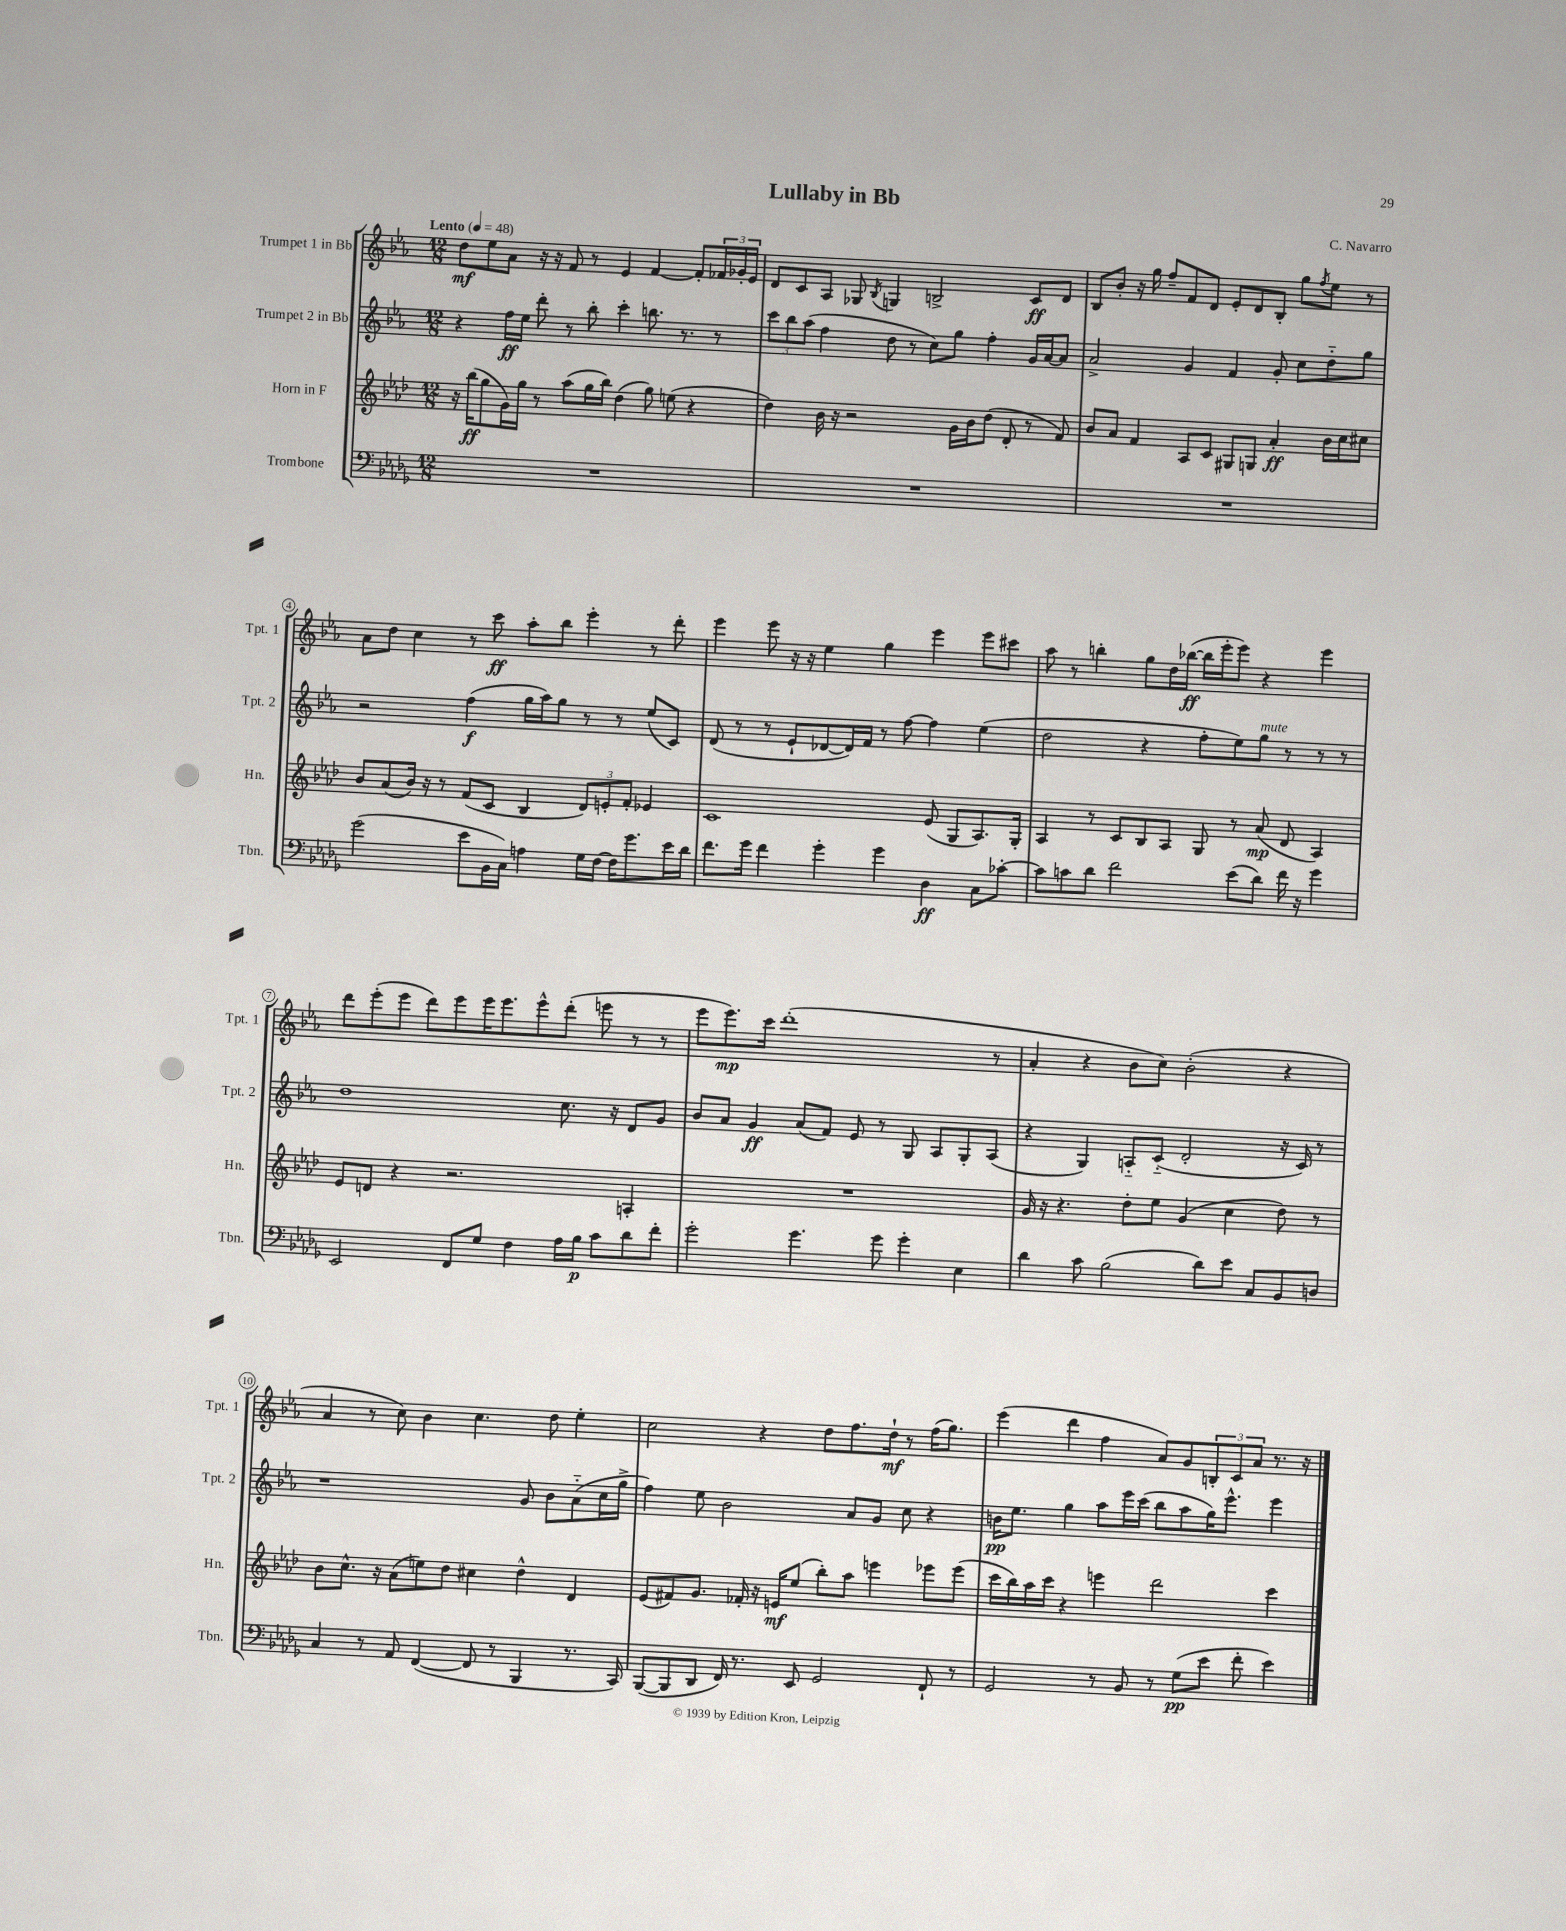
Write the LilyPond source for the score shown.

\header { title = "Lullaby in Bb" composer = "C. Navarro" }
<<
\new StaffGroup <<
\new Staff = "s0" \with { instrumentName = "Trumpet 1 in Bb" shortInstrumentName = "Tpt. 1" } {
    \clef treble \key ees \major \numericTimeSignature \time 12/8 \tempo "Lento" 4 = 48
    d''8\mf ees''8 aes'8 r16 r16 f'8 r8 ees'4 f'4~ f'8-. \tuplet 3/2 { fes'16 ges'16-. ees'16 } |
    d'8 c'8 aes8 ges8 \acciaccatura { bes8 } g4 b2-> c'8\ff d'8 |
    bes8 bes'8-. r16 g''16 f''8-- f'8 d'8 ees'8-. d'8 bes8-. g''8 \acciaccatura { f''8 } ees''8 r8 |
    aes'8 d''8 c''4 r8 c'''8\ff aes''8-. bes''8 ees'''4-. r8 d'''8-. |
    ees'''4 ees'''8 r16 r16 ees''4 g''4 ees'''4 ees'''8 cis'''8 |
    aes''8 r8 b''4-. g''8 d''16 bes''16~\ff( bes''16 ees'''16-. ees'''8) r4 ees'''4 |
    d'''8 ees'''8-.( ees'''8 d'''8) ees'''8 ees'''16 ees'''8. ees'''8-^ d'''8-.( e'''8 r8 r8 |
    ees'''8 ees'''8.\mp) c'''16 d'''1-.( r8 |
    aes'4-. r4 bes'8 c''8) bes'2-.( r4 |
    aes'4 r8 c''8) bes'4 c''4. d''8 ees''4-. |
    c''2 r4 d''8 f''8. d''16-!\mf r8 f''16( g''8.) |
    ees'''4( d'''4 f''4 aes'8) g'8 \tuplet 3/2 { b8-. c'8 aes'8 } r8. r16 \bar "|." |
}
\new Staff = "s1" \with { instrumentName = "Trumpet 2 in Bb" shortInstrumentName = "Tpt. 2" } {
    \clef treble \key ees \major \numericTimeSignature \time 12/8
    r4 f''16\ff ees''16 d'''8-. r8 bes''8-. c'''4-. b''8. r8. r8 |
    \tuplet 3/2 { c'''8 bes''8 aes''8( } f''4 d''8 r8 c''8) g''8 f''4-. g'16 aes'16~ aes'8 |
    aes'2-> g'4 f'4 g'8-. c''8 d''8-_ g''8 |
    r2 f''4\f( g''16 aes''16) g''8 r8 r8 ees''8( c'8) |
    d'8( r8 r8 ees'8-! des'8~ des'16) f'16 r8 f''8~ f''4 ees''4( |
    d''2 r4 f''8-. ees''8) g''8^\markup { \italic "mute" } r8 r8 r8 |
    d''1 c''8. r16 d'8 g'8 |
    bes'8 aes'8 g'4\ff aes'8( f'8) ees'8 r8 g8 aes8 g8-. aes8( |
    r4 g4) a8-_ c'8-_( d'2-. r16 c'16) r8 |
    r1 g'8 bes'8 aes'8-_( c''16 g''16-> |
    f''4) ees''8 bes'2 aes'8 g'8 c''8 r4 |
    b'16\pp ees''8. g''4 aes''8 ees'''16 c'''16( bes''8 aes''8 g''16) ees'''8.-^ ees'''4 \bar "|." |
}
\new Staff = "s2" \with { instrumentName = "Horn in F" shortInstrumentName = "Hn." } {
    \clef treble \key aes \major \numericTimeSignature \time 12/8
    r16 bes''16\ff( g''8 g'16) g''16 r8 aes''8( g''16 bes''16) des''4( g''8) e''8( r4 |
    des''4) bes'16 r16 r2 g'16 bes'16 des''8( des'8-. r8 f'8) |
    bes'8 aes'8 f'4 aes8 c'8 gis8 g8 aes'4-.\ff bes'16 c''16 cis''8 |
    bes'8 aes'8( bes'16) r16 r8 f'8( c'8 bes4 \tuplet 3/2 { des'8) e'8-. f'8-. } ees'4 |
    c'1 ees'8( g8 aes8.) g16-. |
    aes4 r8 c'8 bes8 aes8 g8 r8 aes'8\mp( des'8 aes4) |
    ees'8 d'8 r4 r2. a4-. |
    R1. |
    g'16 r16 r4. des''8-. ees''8 g'4( c''4 des''8) r8 |
    bes'8 c''8.-^ r16 aes'8( e''8) des''8 cis''4 des''4-^ des'4 |
    ees'8( fis'8) g'8. fes'16-. r16 e'16\mf ees''8( bes''8-.) aes''8 e'''4 ees'''8 ees'''8( |
    c'''16 bes''16) aes''16 c'''16 r4 e'''4 des'''2 c'''4 \bar "|." |
}
\new Staff = "s3" \with { instrumentName = "Trombone" shortInstrumentName = "Tbn." } {
    \clef bass \key des \major \numericTimeSignature \time 12/8
    R1. |
    R1. |
    R1. |
    ges'2( ees'8 bes,16 c16) a4 ges16 f16~ f16 ges'8. ees'16 des'16 |
    f'8. ges'16 f'4 ges'4-. ges'4 des4\ff c8 ces'8~-. |
    ces'8 c'8 des'8 f'2 ees'8( des'8) f'16 r16 ges'4 |
    ees,2 f,8 ges8 f4 aes16 bes16\p c'8 des'8 f'8-. |
    ges'2-. ges'4. ges'8 ges'4-. ees4 |
    des'4 c'8 bes2( des'8) ees'8 c8 bes,8 d8 |
    c4 r8 aes,8 f,4~( f,8 r8 bes,,4 r8. c,16) |
    bes,,8~( bes,,8 des,8 f,16) r8. ees,8 ges,2 f,8-! r8 |
    ges,2 r8 bes,8 r8 ges8\pp( ees'8 f'8-. ees'4) \bar "|." |
}
>>
>>
\layout { \context { \Score \override BarNumber.stencil = #(make-stencil-circler 0.1 0.3 ly:text-interface::print) } }
